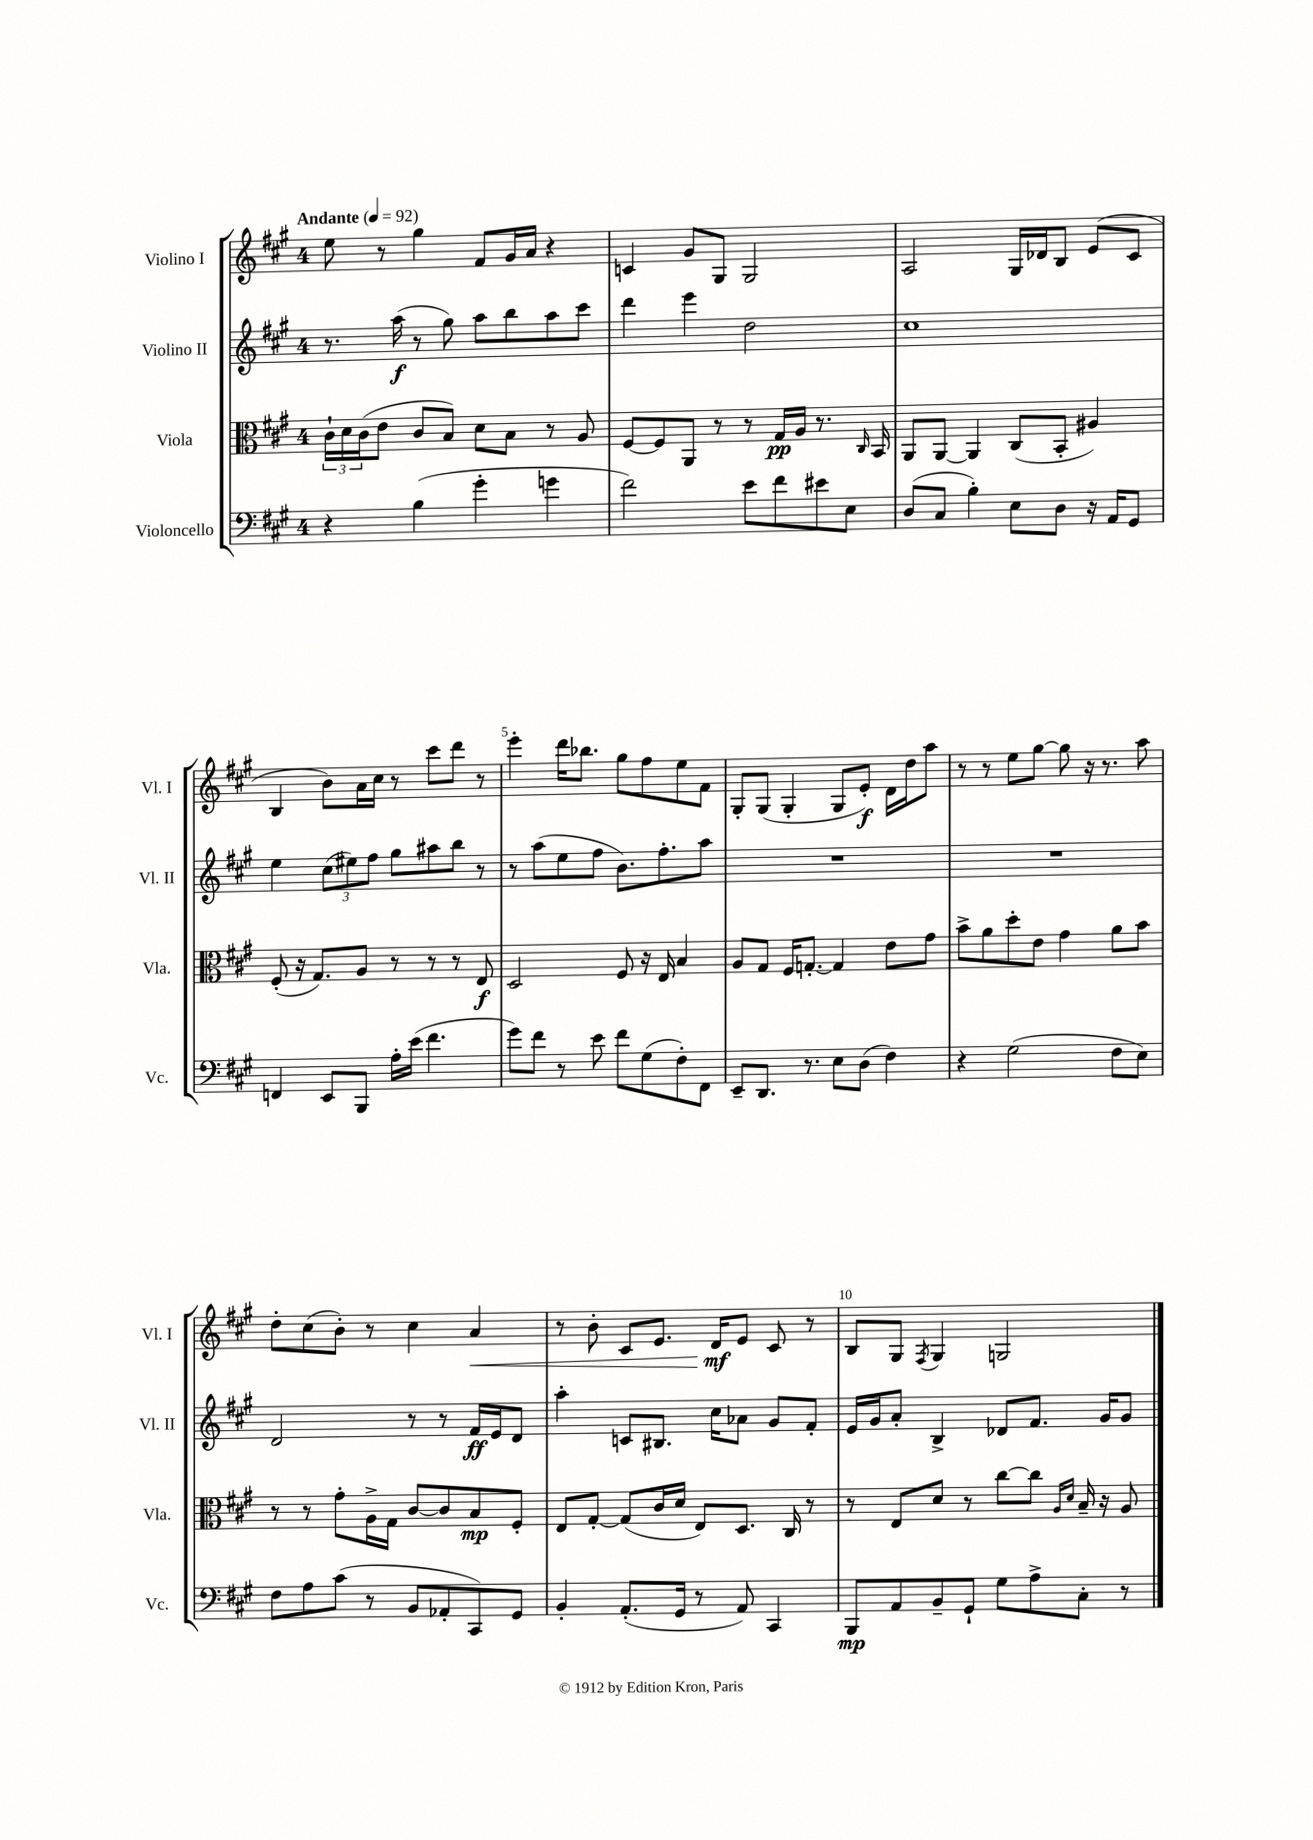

**kern	**kern	**kern	**kern
*staff4	*staff3	*staff2	*staff1
*clefF4	*clefC3	*clefG2	*clefG2
*k[f#c#g#]	*k[f#c#g#]	*k[f#c#g#]	*k[f#c#g#]
*M4/4	*M4/4	*M4/4	*M4/4
*MM92	*MM92	*MM92	*MM92
4r	24c#`	8.r	8ee
.	24d	.	.
.	(24c#	.	.
.	8e	.	8r
.	.	(16aa	.
(4B	8c#	8r	4gg#
.	8B)	8gg#)	.
4g#'	8d	8aa	8f#
.	8B	8bb	16g#
.	.	.	16a
4g	8r	8aa	4r
.	8A	8ccc#	.
=	=	=	=
2f#)	[8F#	4ddd	4c
.	8F#]	.	.
.	8AA	4eee	8g#
.	8r	.	8G#
8e	8r	2dd	2G#
8f#	16G#	.	.
.	16A	.	.
8e#	8.r	.	.
8E	.	.	.
.	16qqC#	.	.
.	16BB	.	.
=	=	=	=
(8D	8AA	1cc#	2A
8C#	[8AA	.	.
4B')	4AA]	.	.
8E	(8C#	.	16G#
.	.	.	16d-
8D	8BB'	.	8B
16r	4A#)	.	(8e
16AA	.	.	.
8GG#	.	.	8c#
=	=	=	=
4FF	(8F#'	4ee	4B
.	16r	.	.
.	8.G#)	.	.
8EE	.	(12cc#	8b)
.	.	12ee#)	.
8BBB	8A	.	16a
.	.	12ff#	.
.	.	.	16cc#
16A'	8r	8gg#	8r
(16e	.	.	.
4.f#	8r	8aa#	8ccc#
.	8r	8bb	8ddd
.	8E	8r	8r
=	=	=	=
8g#)	2D	8r	4eee'
8f#	.	(8aa	.
8r	.	8ee	16ddd
.	.	.	8.bb-
8e	.	8ff#	.
8f#	8F#	8.b)	8gg#
(8G#	16r	.	8ff#
.	16E	8.ff#'	.
8F#')	4B	.	8ee
8FF#	.	8aa	8f#
=	=	=	=
8EE~	8A	1r	8G#'
8.DD	8G#	.	(8G#
.	16F#	.	4G#'
8.r	[8.G'	.	.
8E	4G]	.	8G#
(8D	.	.	8e')
4F#)	8e	.	16d
.	.	.	16dd
.	8g#	.	8aa
=	=	=	=
4r	8b^	1r	8r
.	8a	.	8r
(2G#	8dd'	.	8ee
.	8e	.	[8gg#
.	4g#	.	8gg#]
.	.	.	16r
.	.	.	8.r
8F#	8a	.	.
8E)	8b	.	8aa
=	=	=	=
8F#	8r	2d	8dd'
8A	8r	.	(8cc#
(8c#	8g#'	.	8b')
8r	16A^	.	8r
.	16G#	.	.
8BB	[8c#	8r	4cc#
8AA-'	8c#]	8r	.
8CC#)	8B	16f#	4a
.	.	16e	.
8GG#	8F#'	8d	.
=	=	=	=
4BB'	8E	4aa'	8r
.	[8G#'	.	8b'
(8.AA'	(8G#]	8c	8c#
.	16c#	8.B#	8.e
16GG#	16d	.	.
8r	8E)	.	.
.	.	16cc#	16d
8AA)	8.D	8a-	8e
4CC#	.	8g#	8c#
.	16C#	.	.
.	8r	8f#'	8r
=	=	=	=
8BBB	8r	16e	8B
.	.	16g#	.
8AA	8E	8a'	8G#
.	.	.	8qF#
8BB~	8d	4B^	4G#
8GG#`	8r	.	.
8G#	[8cc#	8d-	2G
8A^	8cc#]	8.f#	.
.	16qqA	.	.
.	16qqd	.	.
8C#'	16B~	.	.
.	16r	16g#	.
8r	8A	8g#	.
==	==	==	==
*-	*-	*-	*-
